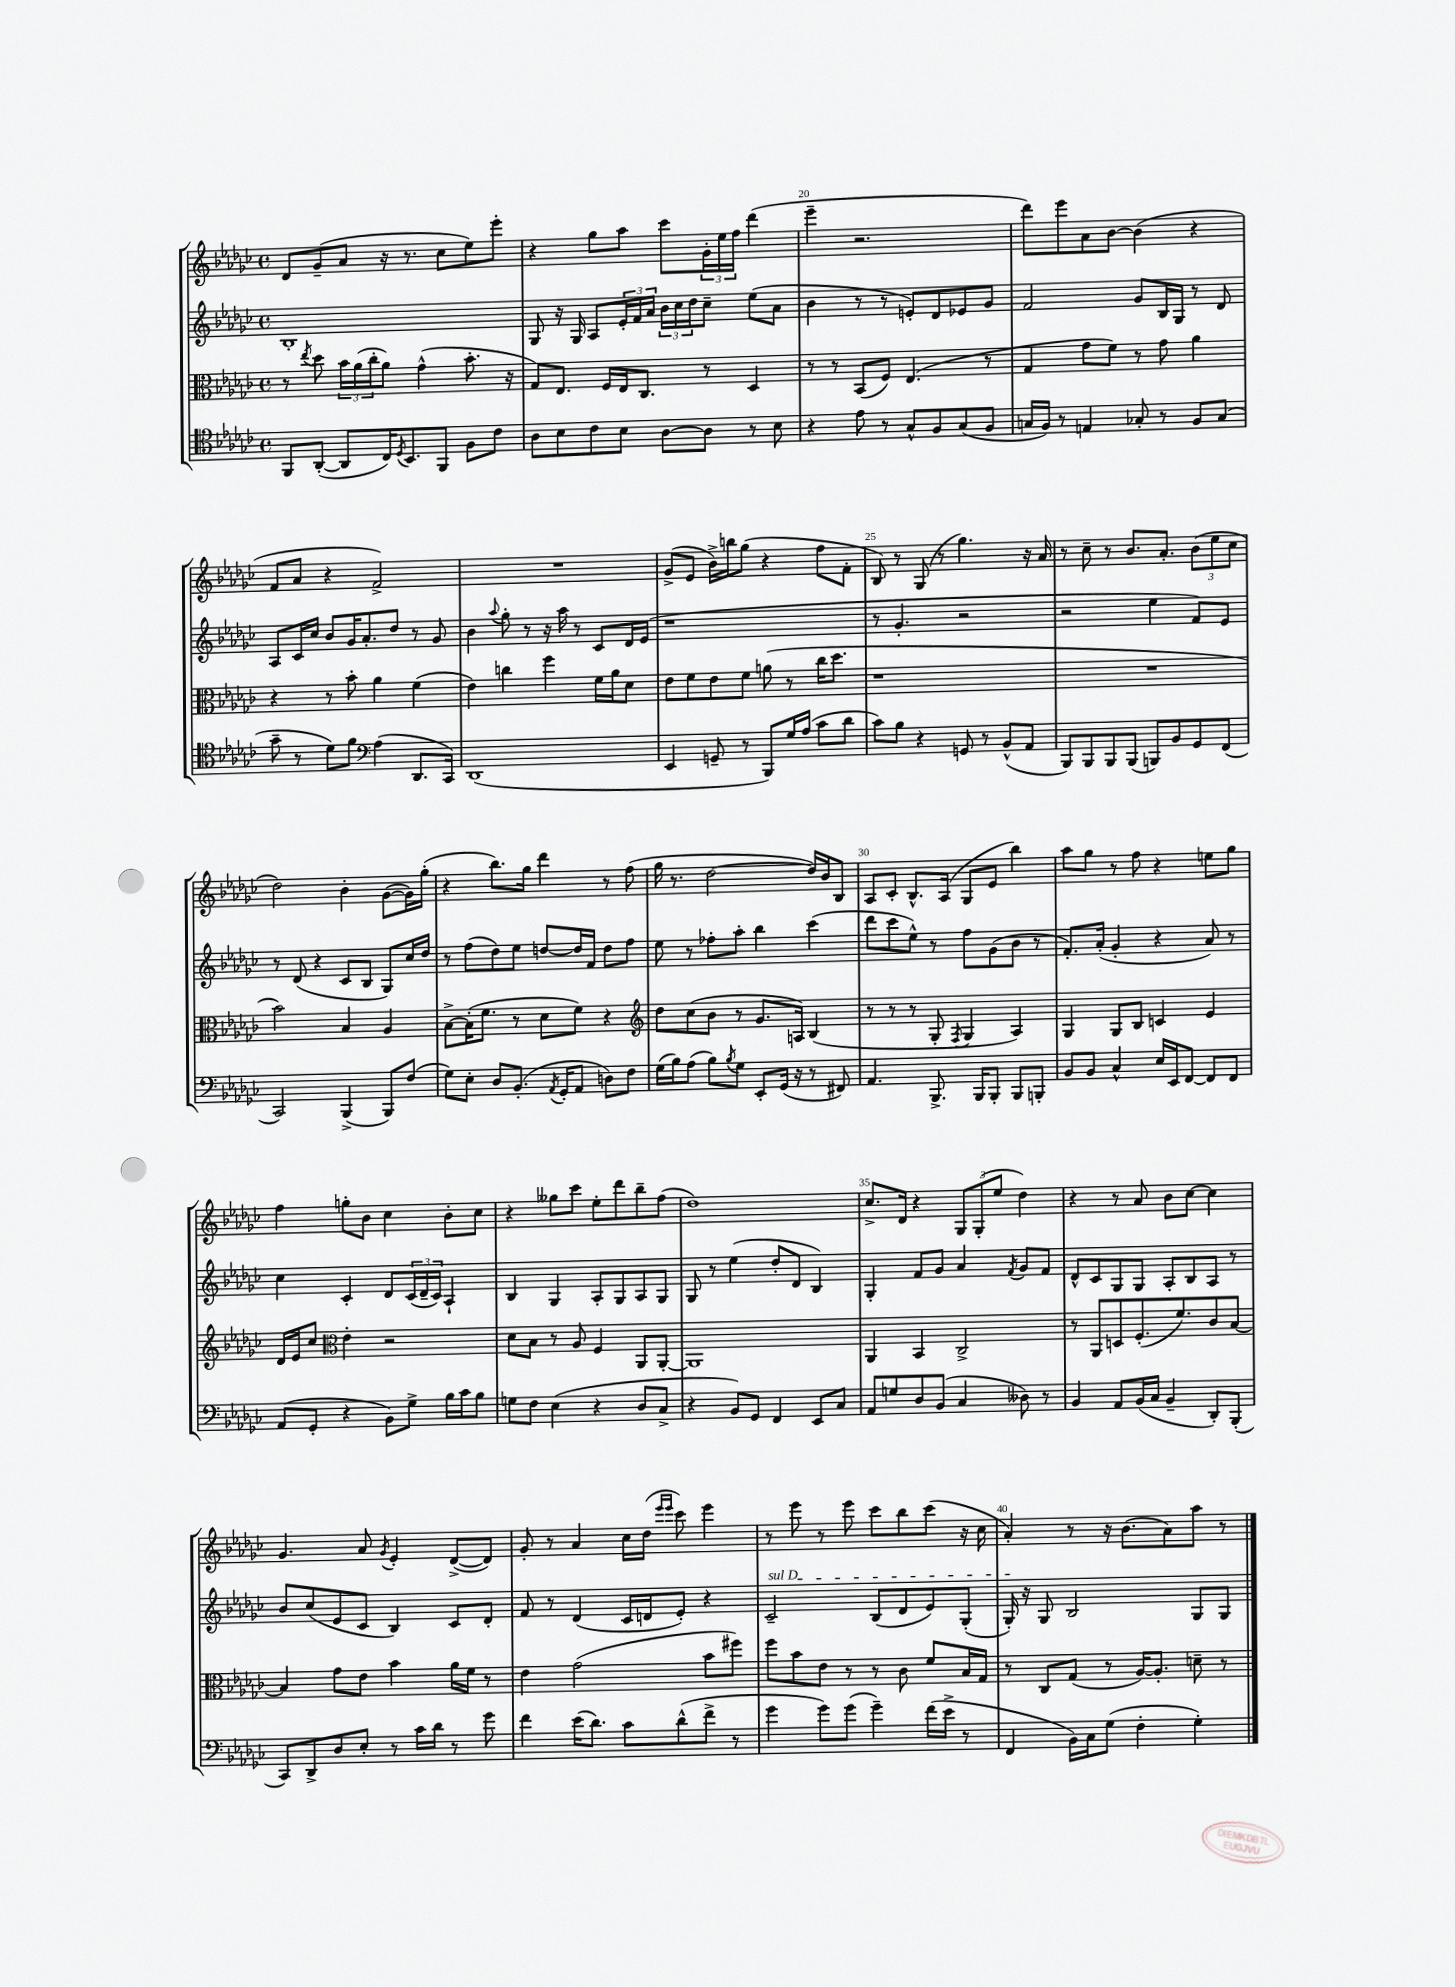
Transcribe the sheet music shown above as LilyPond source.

<<
\new StaffGroup <<
\new Staff = "s0" {
    \clef treble \key ges \major \defaultTimeSignature \time 4/4
    des'8 ges'8--( aes'8 r16 r8. ces''8 ees''8) ees'''8-. |
    r4 ges''8 aes''8 ces'''8 \tuplet 3/2 { ges'16-. ees''16 f''16 } des'''4( |
    ees'''4-- r2. |
    des'''8) ees'''8 aes'8 bes'8~ bes'4( r4 |
    f'8 aes'8 r4 f'2->) |
    R1 |
    ges'8->( ees'8 bes'16->) b''16 ges''8( r4 f''8 f'8-. |
    bes8) r8 ges8( r8 ges''4.) r16 aes'16 |
    r8 ces''8-- r8 bes'8. aes'8.-. \tuplet 3/2 { bes'8( ees''8 ces''8 } |
    des''2) bes'4-. ges'8~( ges'16) ges''16-.( |
    r4 bes''8.) ges''16 des'''4 r8 f''8( |
    ges''16 r8. des''2~ des''16) bes'16 bes8 |
    aes8 ces'8-. bes8.-^ aes16( ges8 ees'8 bes''4) |
    aes''8 ges''8 r8 f''8 r4 e''8 ges''8 |
    f''4 g''8-. bes'8 ces''4 bes'8-. ces''8 |
    r4 geses''8 ces'''8 ees''8-. des'''8 bes''8-- f''8( |
    des''1) |
    ces''8.-> des'16 r4 \tuplet 3/2 { ges8 ges8-.( ees''8 } des''4) |
    r4 r8 aes'8 bes'8 ces''8~ ces''4 |
    ges'4. aes'8 \acciaccatura { ges'8 } ees'4-. des'8~->( des'8) |
    ges'8-. r8 aes'4 ces''16 des''16( \grace { ees'''16 ees'''16 } ces'''8) ees'''4 |
    r8 ees'''8 r8 ees'''8 ces'''8 bes''8 ces'''8( r16 ces''16 |
    aes'4-.) r8 r16 bes'8.( aes'8) aes''8 r8 \bar "|." |
}
\new Staff = "s1" {
    \clef treble \key ges \major \defaultTimeSignature \time 4/4
    bes1-. |
    ges8 r16 ges16 aes8 \tuplet 3/2 { ees'16-. f'16 aes'16 } \tuplet 3/2 { bes'16 ces''16 des''16 } ces''8-- ees''8( aes'8 |
    bes'4 r8 r8 e'8-.) des'8 ees'8 ges'8 |
    f'2 ges'8 bes16 ges16 r8 des'8 |
    aes8 ces'16 ces''16 bes'8 ges'16 aes'8.-. des''8 r8 ges'8 |
    bes'4 \appoggiatura { aes''8 } ges''8-. r8 r16 aes''16 r8 ces'8 des'16 ees'16( |
    r1 |
    r8 ges'4.-. r2 |
    r2 ees''4 f'8) ees'8 |
    r8 des'8( r4 ces'8 bes8 ges8) ces''16 des''16 |
    r8 f''8( des''8) ees''8 d''8~ d''16 f'16 d''8 f''8 |
    ees''8 r8 fes''8-. aes''8-. bes''4 ces'''4( |
    des'''8 ces'''8 ees''8-^) r8 f''8 ges'8( bes'8 r8 |
    f'8.-.) aes'16-.( ges'4-. r4 aes'8) r8 |
    ces''4 ces'4-. des'8 \tuplet 3/2 { ces'16( des'16-- ces'16) } aes4-! |
    bes4 ges4 aes8-. ges8 aes8 ges8 |
    ges8 r8 ees''4( des''8-. des'8 bes4) |
    ges4-. f'8 ges'8 aes'4 \acciaccatura { f'8 } ges'8 f'8 |
    des'8-^ ces'8 ges8 ges8 aes8-. bes8 aes8 r8 |
    bes'8 ces''8( ees'8 ces'8 bes4) ces'8 des'8-. |
    f'8 r8 des'4( ces'16 d'16 ees'8-.) r4 |
    \once \override TextSpanner.bound-details.left.text = \markup { \italic "sul D" } ces'2--\startTextSpan bes8( des'8 ees'8) ges8-.( |
    ges16-.\stopTextSpan) r16 ges8 bes2 ges8 ges8 \bar "|." |
}
\new Staff = "s2" {
    \clef alto \key ges \major \defaultTimeSignature \time 4/4
    r8 \acciaccatura { ees''8 } des''8 \tuplet 3/2 { bes'16 aes'16( ces''16-. } aes'8) ges'4-^( bes'8.-. r16 |
    ges8) ees8. f16 ees16 ces8. r8 des4 |
    r8 r8 bes,8( f8) ees4.( r8 |
    ges4 ges'8 f'8) r8 ges'8 aes'4 |
    r4 r8 bes'8-. aes'4 f'4( |
    ees'4) c''4 f''4 f'16 aes'16 des'8 |
    ees'8 f'8 ees'8 f'8 a'8( r8 ces''16 des''8. |
    r1 |
    R1 |
    bes'2) bes4 aes4 |
    bes8~-> bes16-.( f'8. r8 des'8 f'8) r4 |
    \clef treble des''8 ces''8( bes'8 r8 ges'8. a16) bes4( |
    r8 r8 r8 ges8-. \acciaccatura { f8 } ges4 aes4) |
    ges4 ges8 bes8 c'4 ees'4 |
    des'16 ees'16 ces''8 \clef alto ees'4-. r2 |
    des'8 bes8 r8 aes8 f4 aes,8 aes,8~-. |
    aes,1 |
    aes,4 bes,4 ces2-> |
    r8 aes,8 d8 f8.-.( f'8.) ces'8 bes8~ |
    bes4 ges'8 ees'8 bes'4 aes'16 f'16 r8 |
    ees'4 ges'2( bes'8 fis''8) |
    f''8 bes'8 ees'8 r8 r8 ces'8 f'8 bes16 ges16 |
    r8 ces8 ges8( r8 aes16~) aes8.-. d'8-- r8 \bar "|." |
}
\new Staff = "s3" {
    \clef tenor \key ges \major \defaultTimeSignature \time 4/4
    f,8 aes,8~-.( aes,8 ces16) \acciaccatura { des8 } bes,8. f,8 f8 ces'8 |
    aes8 bes8 ces'8 bes8 aes8~ aes8 r8 bes8 |
    r4 ees'8 r8 ges8-^ f8 ges8( f8 |
    g16 f16) r8 e4 ges8-. r8 f8 ges8( |
    ges'8-- r8 des'8) f'8 \clef bass aes4( des,8. ces,16) |
    des,1( |
    ees,4 g,8-- r8 bes,,8) ges16 aes16( ces'8 des'8 |
    ces'8) bes8 r4 g,8 r8 bes,8-^( aes,8 |
    bes,,8) bes,,8 bes,,8 bes,,8( b,,8) bes,8 ges,8 f,8( |
    ces,2) bes,,4->( bes,,8) f8( |
    ges8) ees8-. des8 bes,8.-.( \acciaccatura { aes,8 } ges,16-. aes,8 d8) f8 |
    ges16( bes16) aes8( bes8) \acciaccatura { bes8 } ges8 ees,8-. ges,16( r16 r8 fis,8) |
    aes,4. bes,,8.-> bes,,16 bes,,8-. bes,,8 b,,8-. |
    bes,8 bes,8 ces4-^ ees16 ees,16 f,8~ f,8 f,8 |
    aes,8( ges,8-. r4 bes,8) ges8-> bes16 ces'16 bes8 |
    g8 f8 ees4( r4 des8 ces8-> |
    r4 bes,8) ges,8 f,4 ees,8 ces8 |
    aes,8 g8 des8 bes,8( ces4 deses8) r8 |
    bes,4 aes,8 bes,16( ces16 bes,4-- des,8-.) bes,,8-.( |
    ces,8) des,8-> des8 ees8-. r8 ces'16 des'16 r8 ges'8 |
    f'4 ees'16( des'8.) ces'8 des'8-^( f'8-> r8 |
    ges'4 ges'8) ges'8( ges'4--) f'16( ees'16-> r8 |
    f,4 bes,16) ces16 ges8( f4-. ges4-.) \bar "|." |
}
>>
>>
\layout { \context { \Score currentBarNumber = #18 \override BarNumber.break-visibility = ##(#f #t #t) barNumberVisibility = #(every-nth-bar-number-visible 5) } }
